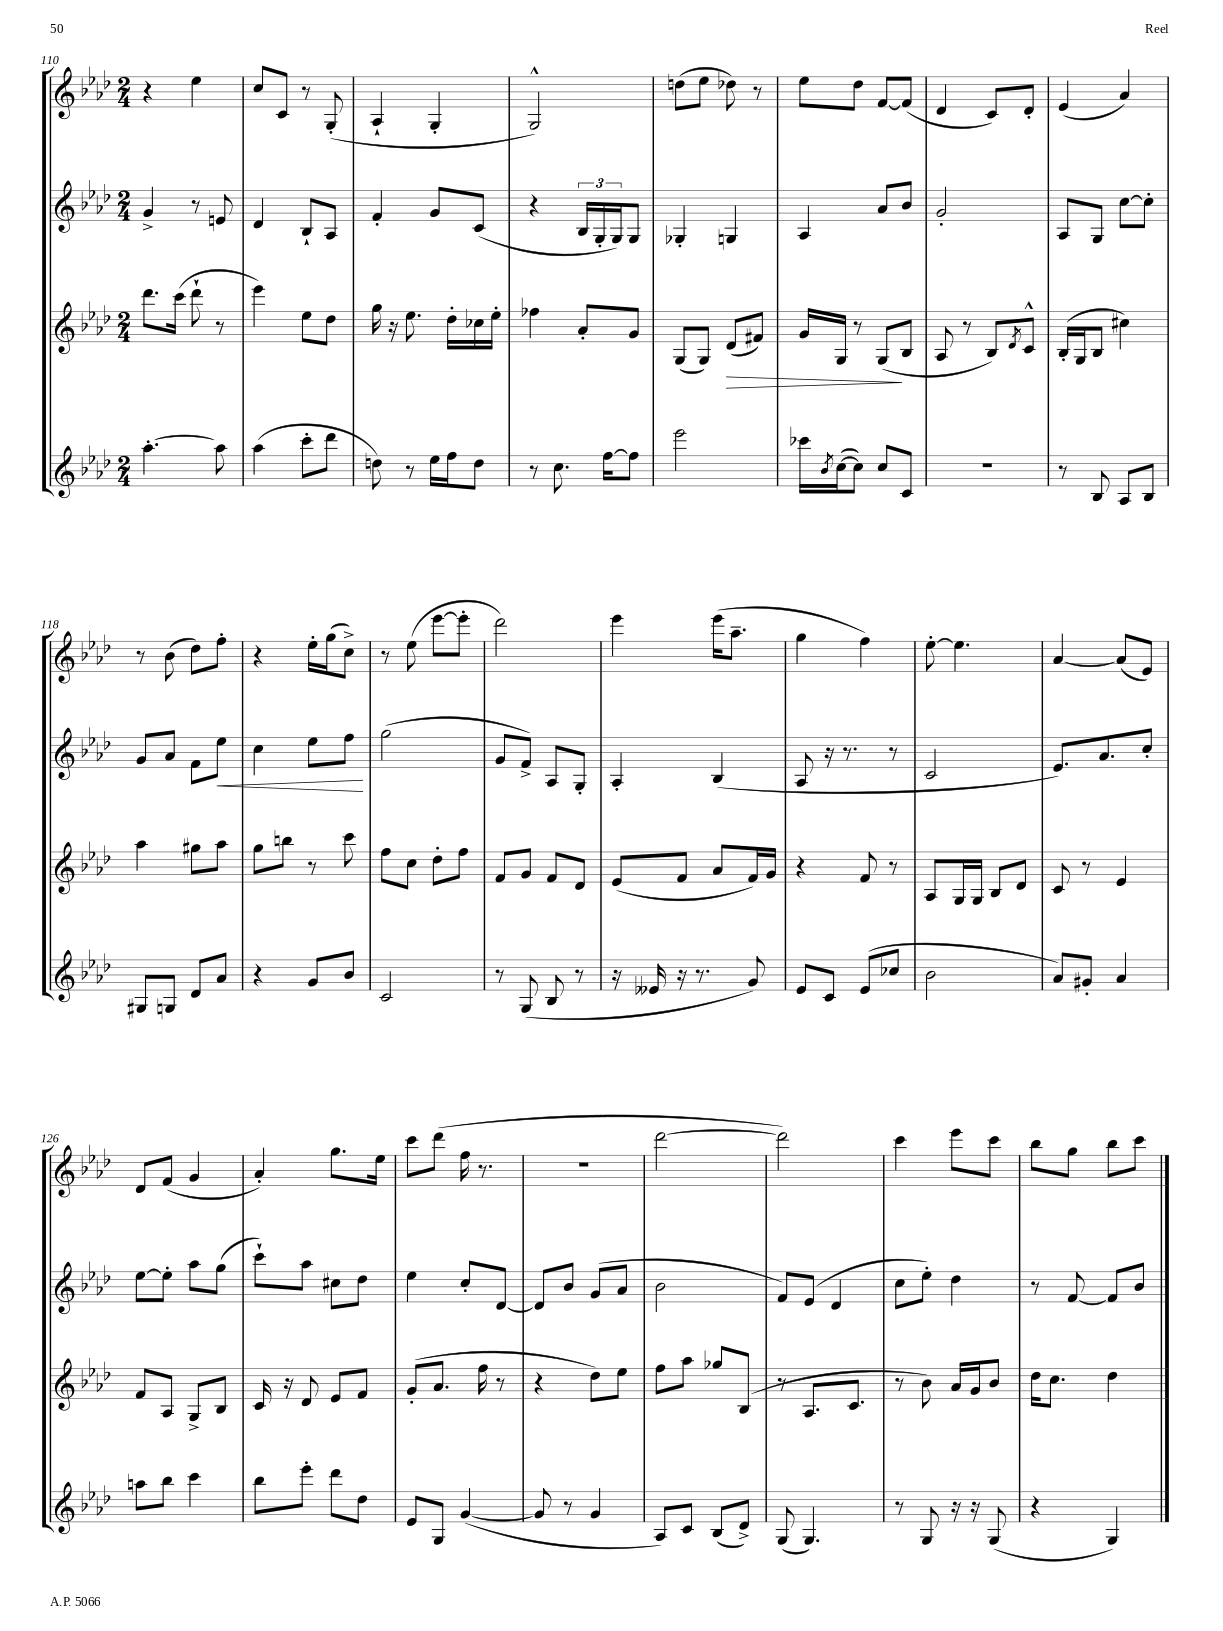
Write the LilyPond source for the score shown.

<<
\new StaffGroup <<
\new Staff = "s0" {
    \clef treble \key aes \major \numericTimeSignature \time 2/4
    r4 ees''4 |
    c''8 c'8 r8 g8-.( |
    aes4-! g4-. |
    g2-^) |
    d''8( ees''8 des''8) r8 |
    ees''8 des''8 f'8~ f'8( |
    des'4 c'8) des'8-. |
    ees'4( aes'4) |
    r8 bes'8( des''8) f''8-. |
    r4 ees''16-. g''16( c''8->) |
    r8 ees''8( ees'''8~ ees'''8-. |
    des'''2) |
    ees'''4 ees'''16( aes''8.-- |
    g''4 f''4) |
    ees''8~-. ees''4. |
    aes'4~ aes'8( ees'8) |
    des'8 f'8( g'4 |
    aes'4-.) g''8. ees''16 |
    c'''8 des'''8( f''16 r8. |
    R2 |
    des'''2~ |
    des'''2) |
    c'''4 ees'''8 c'''8 |
    bes''8 g''8 bes''8 c'''8 \bar "|." |
}
\new Staff = "s1" {
    \clef treble \key aes \major \numericTimeSignature \time 2/4
    g'4-> r8 e'8 |
    des'4 bes8-! aes8 |
    f'4-. g'8 c'8( |
    r4 \tuplet 3/2 { bes16 g16-. g16) } g8 |
    ges4-. g4 |
    aes4 aes'8 bes'8 |
    g'2-. |
    aes8 g8 c''8~ c''8-. |
    g'8 aes'8 f'8 ees''8\< |
    c''4 ees''8 f''8\! |
    g''2( |
    g'8 f'8->) aes8 g8-. |
    aes4-. bes4( |
    aes8 r16 r8. r8 |
    c'2 |
    ees'8.) aes'8. c''8-. |
    ees''8~ ees''8-. aes''8 g''8( |
    c'''8-!) aes''8 cis''8 des''8 |
    ees''4 c''8-. des'8~ |
    des'8 bes'8 g'8( aes'8 |
    bes'2 |
    f'8) ees'8( des'4 |
    c''8 ees''8-.) des''4 |
    r8 f'8~ f'8 bes'8 \bar "|." |
}
\new Staff = "s2" {
    \clef treble \key aes \major \numericTimeSignature \time 2/4
    des'''8. c'''16( des'''8-! r8 |
    ees'''4) ees''8 des''8 |
    g''16 r16 ees''8. des''16-. ces''16 ees''16-. |
    fes''4 aes'8-. g'8 |
    g8( g8) des'8\>( fis'8) |
    g'16 g16 r8 g8\!( bes8 |
    aes8 r8 bes8) \acciaccatura { des'8 } c'8-^ |
    bes16-.( g16 bes8 cis''4) |
    aes''4 gis''8 aes''8 |
    g''8 b''8 r8 c'''8 |
    f''8 c''8 des''8-. f''8 |
    f'8 g'8 f'8 des'8 |
    ees'8( f'8 aes'8 f'16) g'16 |
    r4 f'8 r8 |
    aes8 g16 g16 bes8 des'8 |
    c'8 r8 ees'4 |
    f'8 aes8 g8-> bes8 |
    c'16 r16 des'8 ees'8 f'8 |
    g'8-.( aes'8. f''16 r8 |
    r4 des''8) ees''8 |
    f''8 aes''8 ges''8 bes8( |
    r8 aes8. c'8. |
    r8 bes'8) aes'16 g'16 bes'8 |
    des''16 c''8. des''4 \bar "|." |
}
\new Staff = "s3" {
    \clef treble \key aes \major \numericTimeSignature \time 2/4
    aes''4.~-. aes''8 |
    aes''4( c'''8-. des'''8 |
    d''8) r8 ees''16 f''16 d''8 |
    r8 c''8. f''16~ f''8 |
    ees'''2 |
    ces'''16 \acciaccatura { bes'8 } c''16~( c''8) c''8 c'8 |
    R2 |
    r8 bes8 aes8 bes8 |
    gis8 g8 des'8 aes'8 |
    r4 g'8 bes'8 |
    c'2 |
    r8 g8( bes8 r8 |
    r16 eeses'16 r16 r8. g'8) |
    ees'8 c'8 ees'8( ces''8 |
    bes'2 |
    aes'8) gis'8-. aes'4 |
    a''8 bes''8 c'''4 |
    bes''8 ees'''8-. des'''8 des''8 |
    ees'8 g8 g'4~( |
    g'8 r8 g'4 |
    aes8) c'8 bes8( des'8->) |
    g8( g4.) |
    r8 g8 r16 r16 g8( |
    r4 g4) \bar "|." |
}
>>
>>
\layout { \context { \Score currentBarNumber = #110 } }
